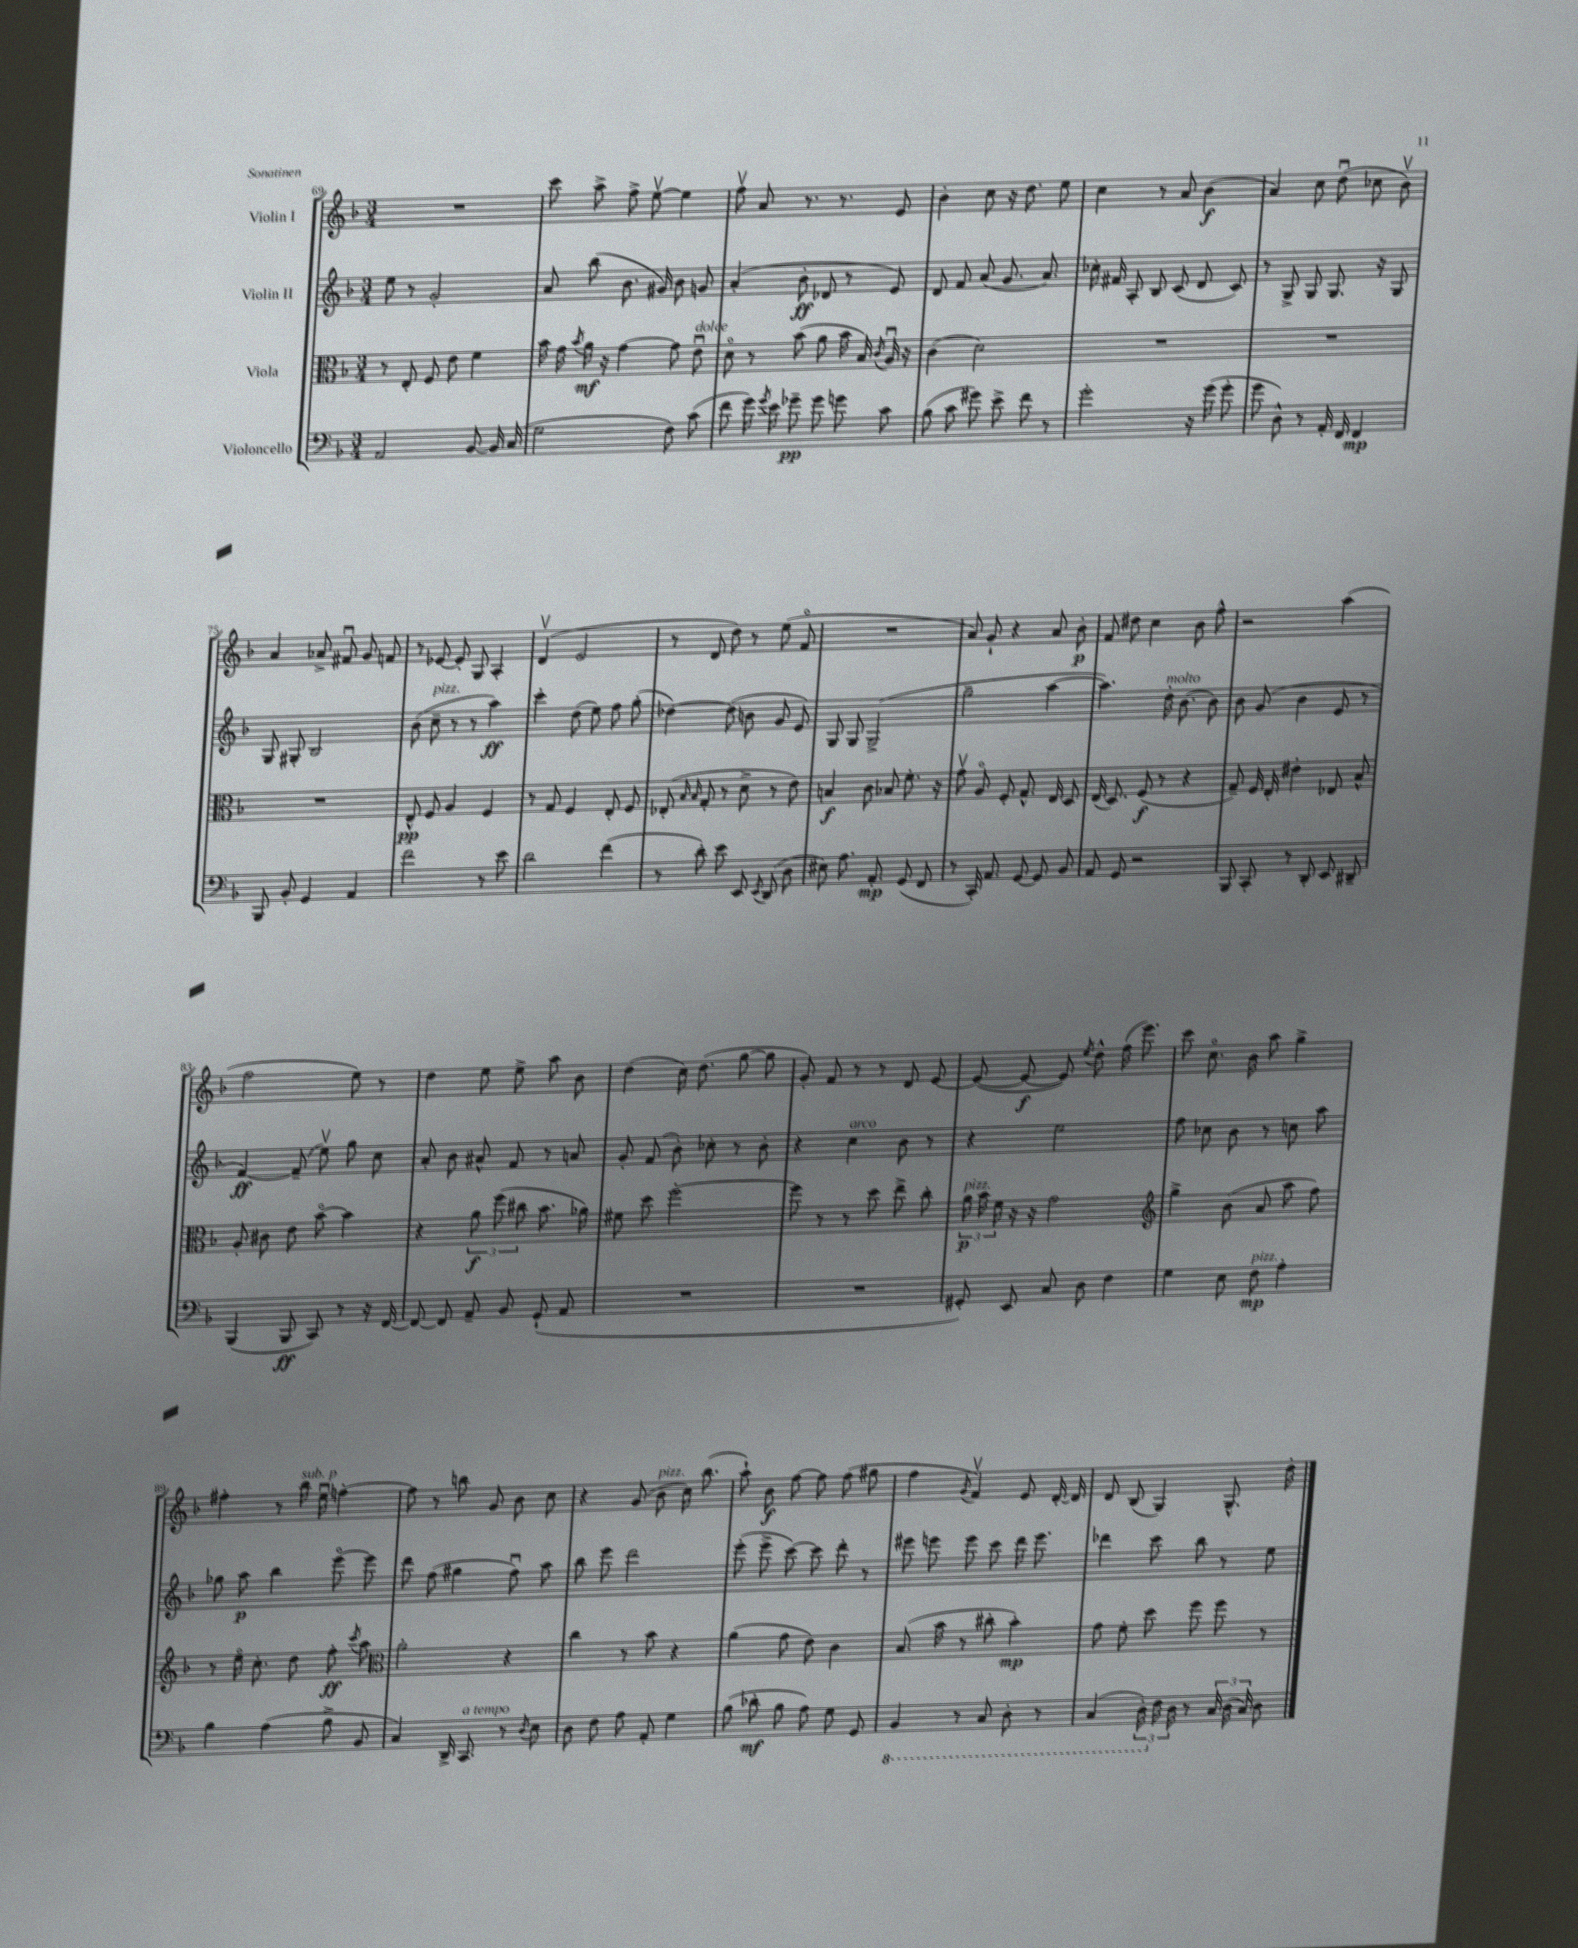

**kern	**kern	**kern	**kern
*staff4	*staff3	*staff2	*staff1
*clefF4	*clefC3	*clefG2	*clefG2
*k[b-]	*k[b-]	*k[b-]	*k[b-]
*M3/4	*M3/4	*M3/4	*M3/4
2AA	8r	8ee	2.r
.	8E'	8r	.
.	8F	2g'	.
.	8e	.	.
[8BB-	4f	.	.
16BB-]	.	.	.
(16C	.	.	.
=	=	=	=
2G	16b-	8a	8ccc
.	16g	.	.
.	8qb-	.	.
.	16a	(8bb-	8aa^
.	16r	.	.
.	[4g	8.b-	8ff^
.	.	.	[8eev
.	.	16g#)	.
8F)	8g]	8b-	4ee]
(8c	8eu	8g	.
=	=	=	=
8f	8do	(4a'	8ffv
16g)	8r	.	8a
8qg	.	.	.
16e	.	.	.
8g-~	(8b-	8b-'	8.r
8g-	8a	8d-	.
.	.	.	8.r
8g	16b-	8r	.
.	16B-)	.	.
.	8qc	.	.
8c	16Au	8e)	8e
.	16r	.	.
=	=	=	=
(8B-	(4c	8d	4b-'
8c	.	8f	.
8g#)	2d)	(8a	8cc
8e^	.	8.g	16r
.	.	.	8.dd
8f	.	.	.
.	.	8.a)	.
8r	.	.	8ee
=	=	=	=
2g'	2.r	16cc-'	4cc
.	.	16f#	.
.	.	8A'	.
.	.	8B-	8r
.	.	(8c	8a
16r	.	8d	(4b-
(16g	.	.	.
8g'	.	8c)	.
=	=	=	=
8g	2.r	8r	4a)
8D^^)	.	8G^	.
8r	.	8G	8cc
16AA'	.	8.G	(8ddu
16FF	.	.	.
4FF	.	.	8cc-
.	.	16r	.
.	.	8G	8b-v)
=	=	=	=
8BBB-	2.r	8G	4a
8BB-'	.	8G#'	.
4GG	.	2B-	8a-^
.	.	.	8f#u
4AA	.	.	8g
.	.	.	8f
=	=	=	=
2f	8E^^	(8b-	8r
.	8F	8cc~	[8e-
.	4A	8r	8e-']
.	.	8r	8G
8r	4F	4aa)	4A'
8e	.	.	.
=	=	=	=
2d	8r	4ccc'	(4dv
.	8G	.	.
.	4F	(8dd	2e
.	.	8ee)	.
(4f	8E'	8ff	.
.	8F	(8gg'	.
=	=	=	=
8r	(8E-'	[4dd-)	8r
.	16qqB-	.	.
.	16qqB-	.	.
8d')	8G'	.	8d
8e	8r	(8dd-]	8dd)
8EE	8d^	8b	8r
8qEE	.	.	.
(8DD	8r	8g	(8ee
8D	8e)	8e)	8fo
=	=	=	=
8E#)	4B	8G	2.r
8.A	.	8G	.
.	8c	(2G^	.
8.AA'	.	.	.
.	8B-	.	.
(8GG	8.f'	.	.
8FF	.	.	.
.	16r	.	.
=	=	=	=
8r	8gv	2gg~	8a)
16CC')	8Ao	.	8g`
8.AA	.	.	.
.	8F'	.	4r
[8GG	8.G^^	.	.
8GG]	.	[4aa	8a
.	16E	.	.
8BB-	8D	.	8b-'
=	=	=	=
8AA	(16E	4.aa])	8f
.	8.D)	.	.
8GG	.	.	8dd#
2r	(8F	.	4cc
.	8r	16dd'	.
.	.	[8.b-	.
.	4r	.	8b-
.	.	8b-]	8ff^^
=	=	=	=
8BBB-	8G~)	8b-	2r
8CC'	16F	(8g	.
.	16E'	.	.
8r	4e#'	4b-	.
8DD'	.	.	.
8EE	8E-	8e	(4aa
8DD#~	8B-^^	8r	.
=	=	=	=
(4BBB-	8A'	[4f)	2ff
.	8c#	.	.
8BBB-	8e	(8f~]	.
8CC)	[8b-o	8eev)	.
8r	4b-]	8gg	8ee)
16r	.	8cc	8r
[16FF	.	.	.
=	=	=	=
8FF_	4r	8a'	4dd
8FF]	.	8b-	.
8AA~	12a	8a#^^	8ee
.	(12ff	.	.
8BB-	.	8f	8ee^
.	12cc#	.	.
(8GG`	8.b-	8r	8aa
8AA	.	8a	8b-
.	16a-)	.	.
=	=	=	=
2.r	8f#	8g'	(4dd
.	8dd	(8f	.
.	[2ff'	8b-')	16cc)
.	.	.	(8.dd
.	.	8cc-'	.
.	.	8r	[8gg
.	.	8b-'	8gg]
=	=	=	=
2.r	8ff]	4r	8g')
.	8r	.	8f
.	8r	4cc	8r
.	8dd	.	8r
.	8ee^	8b-	8d
.	8cc'	8r	[8e
=	=	=	=
8GG#')	24a	4r	(8e_
.	24b-	.	.
.	24f	.	.
8EE	16r	.	8e_
.	16r	.	.
8C	2g	2ee	8e])
.	.	.	8qee
8D	.	.	8dd^^
4F	.	.	(16ff
.	.	.	8.eee)
=	=	=	=
*	*clefG2	*	*
4G	4gg^	8ff	8ccc
.	.	8cc-	8.cco
8E	(8b-	8b-	.
.	.	.	16b-
8F	8a	8r	8aa
4A'	8aa	8cc	4gg^
.	8ff)	8aa	.
=	=	=	=
4B-	8r	8gg-	4ff#'
.	16eeo	8aa	.
.	8.cc'	.	.
(4A	.	4bb-	8r
.	8dd	.	16bb-
.	.	.	16eeu
8B-^	8ff'	[8eeeo	[4ff'
.	8qccc	.	.
8BB-	8aa	8eee]	.
=	=	=	=
*	*clefC3	*	*
4C)	2a'	8ddd	8ff]
.	.	(8ff	8r
16DD^	.	4gg#	8bb
8.CC	.	.	.
.	.	.	8g
8r	4r	8ffu)	8b-
8qD	.	.	.
8E	.	8aa	8cc
=	=	=	=
8D	4cc	8bb-	4r
8F	.	8eee	.
8A	8r	2ddd	(8g
8AA'	8b-	.	8b-
4G	4r	.	16cc)
.	.	.	(8.bb-
=	=	=	=
(8B-	(4a	(8eee'	8aa`)
8d-'	.	8eee^	8b-
8B-	8g	[8ccc)	[8ff
8A)	8e)	8ccc]	8ff]
8G	4c	8ddd'	(8ff
8GG	.	8r	8gg#
=	=	=	=
4BBB-	(8.B-	8eee#	4ff
.	.	8eee	.
.	16b-	.	.
.	.	.	8qg
8r	8r	8eee	4fv)
8CC	8cc#'	8ccc	.
8DD'	4b-')	16ddd	8e
.	.	8.eee	.
8r	.	.	[16d'
.	.	.	16d]
=	=	=	=
(4CC	8g	4ddd-	8d
.	8f'	.	(8B-
24DD')	8dd	8ccc	4G)
24F	.	.	.
24D	.	.	.
8r	8ff	8bb-	.
24C	8ff	8r	8.G^^
(24D	.	.	.
24C)	.	.	.
8D	8r	8ee	.
.	.	.	16dd'
==	==	==	==
*-	*-	*-	*-
